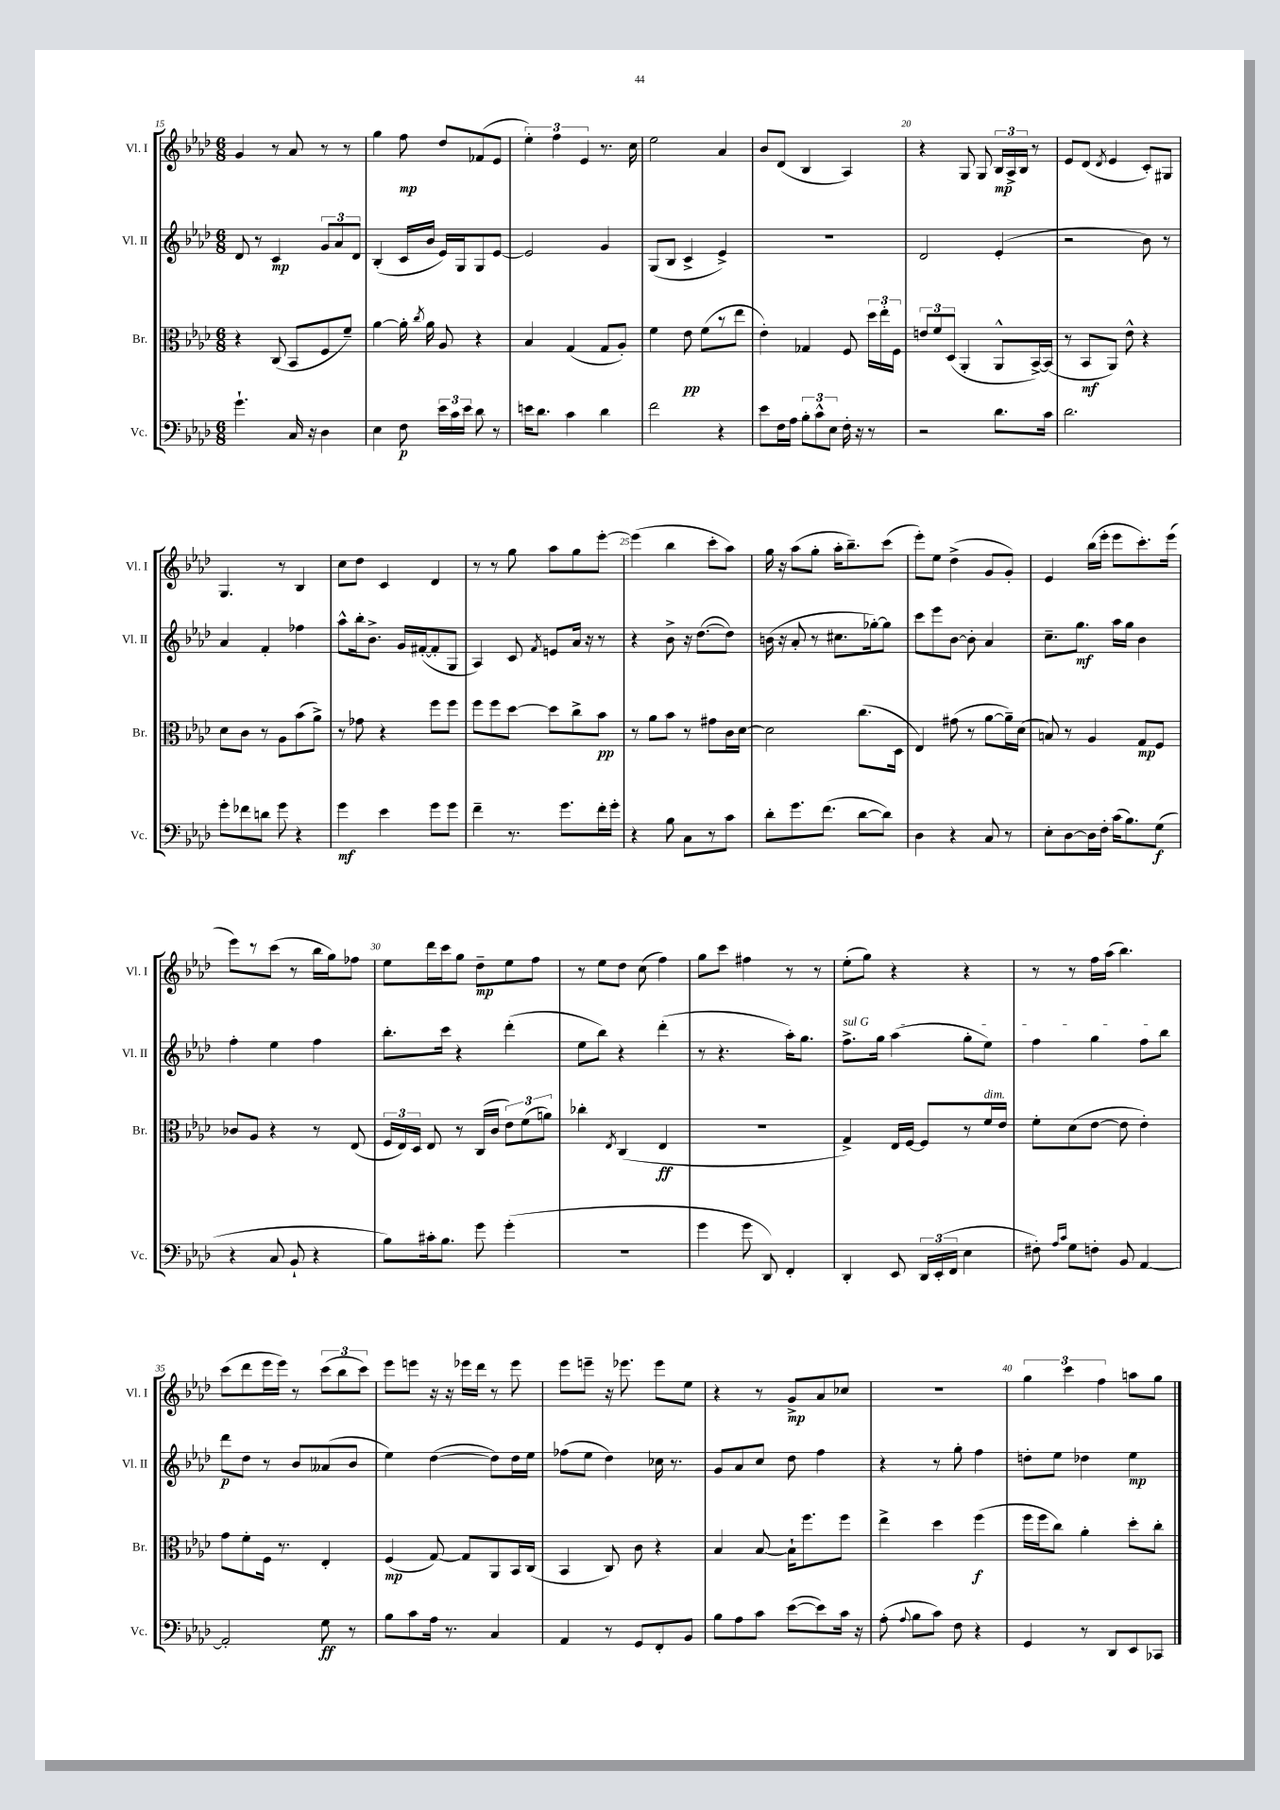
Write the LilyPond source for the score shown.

<<
\new StaffGroup <<
\new Staff = "s0" \with { instrumentName = "Vl. I" shortInstrumentName = "Vl. I" } {
    \clef treble \key aes \major \numericTimeSignature \time 6/8
    \autoBeamOff g'4 r8 aes'8 r8 r8 |
    g''4 f''8\mp des''8[ fes'8( ees'8] |
    \tuplet 3/2 { ees''4-.) f''4 ees'4 } r8. c''16 |
    ees''2 aes'4 |
    bes'8[ des'8]( bes4 aes4) |
    r4 g8 g8 \tuplet 3/2 { bes16[\mp aes16-> bes16] } r8 |
    ees'8[ des'8]( \acciaccatura { des'8 } ees'4 c'8[-.) gis8] |
    g4. r8 bes4 |
    c''8[ des''8] c'4 des'4 |
    r8 r8 g''8 aes''8[ g''8 ees'''8]~-. |
    ees'''4( bes''4 c'''8[-. aes''8]) |
    g''16 r16 aes''8[( g''8]-. aes''16[-. bes''8.--) c'''8]( |
    ees'''8[-.) ees''8] des''4->( g'8[ g'8]-.) |
    ees'4 bes''16[( ees'''16]-. ees'''8[ c'''8.-.) ees'''16]( |
    ees'''8[) r8 c'''8]( r8 bes''16[ g''16) fes''8] |
    ees''8[ des'''16 c'''16 g''8] des''8[--\mp ees''8 f''8] |
    r8 ees''8[ des''8] c''8( f''4) |
    g''8[ c'''8] fis''4 r8 r8 |
    ees''8[-.( g''8]) r4 r4 |
    r8 r8 f''16[ aes''16]( bes''4.) |
    c'''8[( des'''8 ees'''16 ees'''16]) r8 \tuplet 3/2 { c'''8[( bes''8 c'''8]) } |
    ees'''8[ e'''8] r16 r16 ees'''16[ des'''16] r8 ees'''8 |
    ees'''8[ e'''8]-- r16 ees'''8. ees'''8[ ees''8] |
    r4 r8 g'8[->\mp aes'8 ces''8] |
    R2. |
    \tuplet 3/2 { g''4 c'''4 f''4 } a''8[ g''8] \bar "|." |
}
\new Staff = "s1" \with { instrumentName = "Vl. II" shortInstrumentName = "Vl. II" } {
    \clef treble \key aes \major \numericTimeSignature \time 6/8
    \autoBeamOff des'8 r8 c'4\mp \tuplet 3/2 { g'8[ aes'8 des'8] } |
    bes4-.( c'16[ bes'16] ees'16[) g16 g8 ees'8]~ |
    ees'2 g'4 |
    g8[( bes8] c'4-> ees'4->) |
    R2. |
    des'2 ees'4-.( |
    r2 bes'8) r8 |
    aes'4 f'4-. fes''4 |
    aes''8[-^ bes''16-. bes'8.]-> g'16[ fis'16~-.( fis'8-. g8] |
    aes4) c'8 \acciaccatura { f'8 } e'8[ aes'16] r16 r8 |
    r4 bes'8-> r16 des''8.[~( des''8]) |
    b'16( r16 aes'8-. r8 cis''8.[ ges''16~-.) ges''8] |
    c'''8[ ees'''8 bes'8]~ bes'8-. aes'4 |
    c''8.[-- g''8.]\mf aes''16[ g''16] bes'4 |
    f''4-. ees''4 f''4 |
    bes''8.[-. c'''16] r4 des'''4-.( |
    ees''8[ bes''8]) r4 des'''4-.( |
    r8 r4. aes''16[-.) g''8.] |
    \once \override TextSpanner.bound-details.left.text = \markup { \italic "sul G" } f''8.[->\startTextSpan g''16] aes''4( g''8[-. ees''8]) |
    f''4 g''4 f''8[ bes''8]\stopTextSpan |
    des'''8[\p des''8] r8 bes'8[ aeses'8( bes'8] |
    ees''4) des''4~( des''8[) des''16 ees''16] |
    fes''8[( ees''8] des''4) ces''16 r8. |
    g'8[ aes'8 c''8] des''8 f''4 |
    r4 r8 g''8-. f''4 |
    d''8[-. ees''8] des''4 ees''4\mp \bar "|." |
}
\new Staff = "s2" \with { instrumentName = "Br." shortInstrumentName = "Br." } {
    \clef alto \key aes \major \numericTimeSignature \time 6/8
    \autoBeamOff r4 c8( bes,8[ f8 f'8]--) |
    aes'4~ aes'16-. \acciaccatura { c''8 } aes'16 aes8 r4 |
    bes4 g4( g8[ aes8]-.) |
    f'4 ees'8\pp f'8[( r8 ees''8] |
    ees'4-.) ges4 f8 \tuplet 3/2 { des''16[ ees''16-. f16] } |
    \tuplet 3/2 { e'8[ f'8 des8]( } aes,4-. aes,8[-^ bes,16~->) bes,16]( |
    r8 bes,8[\mf aes,8]) ees'8-^ r4 |
    des'8[ c'8] r8 aes8[ bes'8( aes'8]->) |
    r8 ges'8 r4 f''8[ f''8] |
    f''8[ f''8 des''8]~ des''8[ c''8-> bes'8]\pp |
    r8 aes'8[ bes'8] r8 gis'8[ c'16 des'16]~ |
    des'2 c''8.[( des16] |
    ees4) gis'8( r8 aes'8[~ aes'16--) des'16]( |
    b8) r8 aes4 g8[\mp f8] |
    ces'8[ aes8] r4 r8 ees8( |
    \tuplet 3/2 { f16[ ees16) des16] } ees8 r8 c16[( c'16] \tuplet 3/2 { ees'8[) f'8( a'8]) } |
    ces''4-. \acciaccatura { ees8 } c4( ees4\ff |
    R2. |
    g4->) ees16[ f16]~ f8[ r8 f'16^\markup { \italic "dim." } ees'16] |
    f'8[-. des'8( ees'8]~ ees'8 ees'4-.) |
    g'8[ f'8-. f16] r8. ees4-. |
    f4\mp( g8~) g8[ aes,8 bes,16 c16]( |
    bes,4 c8) c'8 r4 |
    bes4 bes8~ bes16[-! f''8. f''8] |
    ees''4-> des''4 f''4\f( |
    f''16[ f''16 c''8]) aes'4-. des''8[-. c''8]-. \bar "|." |
}
\new Staff = "s3" \with { instrumentName = "Vc." shortInstrumentName = "Vc." } {
    \clef bass \key aes \major \numericTimeSignature \time 6/8
    \autoBeamOff g'4.-! c16 r16 des4 |
    ees4 f8\p \tuplet 3/2 { ees'16[ c'16 ees'16] } des'8 r8 |
    e'16[ des'8.] c'4 des'4 |
    f'2 r4 |
    ees'8[ f16 aes16] \tuplet 3/2 { bes8[-. c'8-^ ees8] } f16-. r16 r8 |
    r2 des'8.[ c'16] |
    des'2. |
    g'8[-. fes'8 d'8] g'8 r4 |
    g'4\mf ees'4 g'8[ g'8] |
    f'4-- r8. g'8.[ f'16-. g'16]-. |
    r4 bes8 c8[ r8 c'8] |
    des'8[-. g'8. f'8.]( des'8[~ des'8]) |
    des4 r4 c8 r8 |
    ees8[-. des8~ des16 f16]-. c'16[( bes8.) g8]\f( |
    r4 c8 bes,8-! r4 |
    bes8[) cis'16-. bes8.] g'8 g'4-.( |
    R2. |
    g'4 g'8 des,8) f,4-. |
    des,4-. ees,8 \tuplet 3/2 { des,16[ ees,16-.( f,16] } ees4 |
    fis8-.) \grace { aes16[ c'16] } g8[ f8]-. bes,8 aes,4~ |
    aes,2-. g8\ff r8 |
    bes8[ c'8 aes16] r8. c4 |
    aes,4 r8 g,8[ f,8-. bes,8] |
    bes8[ aes8 c'8] ees'8[~( ees'8) c'16] r16 |
    aes8-.( \appoggiatura { aes8 } bes8[ c'8]) f8 r4 |
    g,4 r8 des,8[ ees,8 ces,8] \bar "|." |
}
>>
>>
\layout { \context { \Score currentBarNumber = #15 \override BarNumber.break-visibility = ##(#f #t #t) barNumberVisibility = #(every-nth-bar-number-visible 5) } }
